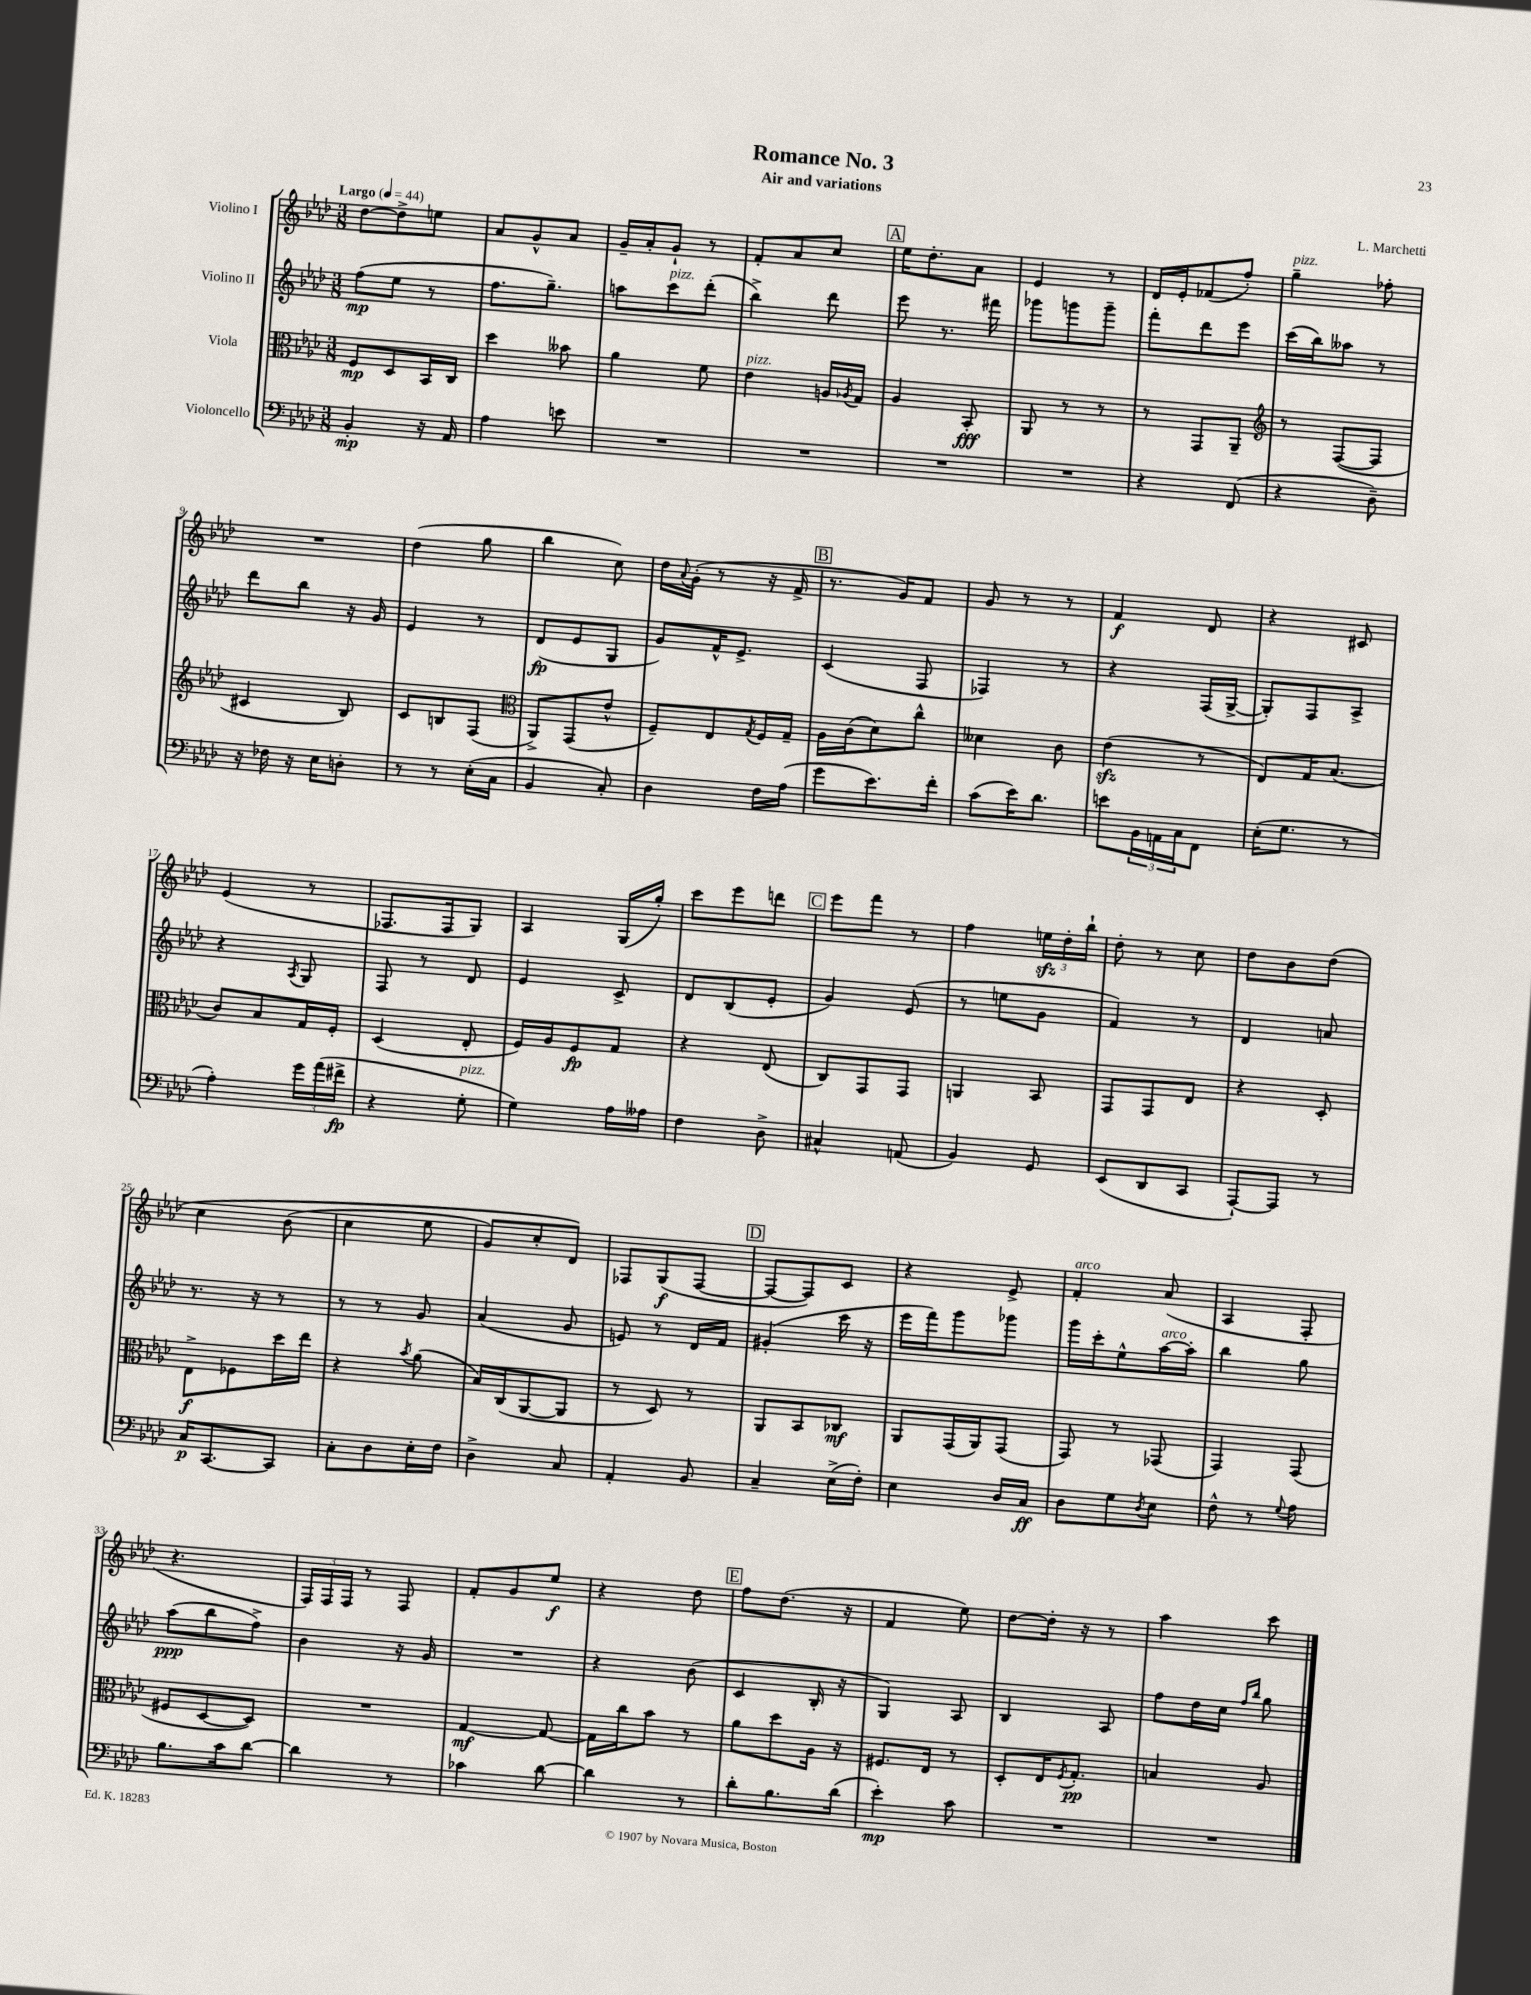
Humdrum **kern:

**kern	**dynam	**kern	**dynam	**kern	**dynam	**kern	**dynam
*part4	*part4	*part3	*part3	*part2	*part2	*part1	*part1
*staff4	*staff4	*staff3	*staff3	*staff2	*staff2	*staff1	*staff1
*I"Violoncello	*	*I"Viola	*	*I"Violino II	*	*I"Violino I	*
*clefF4	*	*clefC3	*	*clefG2	*	*clefG2	*
*k[b-e-a-d-]	*	*k[b-e-a-d-]	*	*k[b-e-a-d-]	*	*k[b-e-a-d-]	*
*M3/8	*	*M3/8	*	*M3/8	*	*M3/8	*
*MM44	*	*MM44	*	*MM44	*	*MM44	*
=1	=1	=1	=1	=1	=1	=1	=1
!	!	!	!	!	!	!LO:TX:a:B:t=Largo	!
4BB-'/	mp	8F/L	mp	(8ff\L	mp	[8dd-\L	.
.	.	8D-/	.	8ee-\J	.	8dd-^\]	.
16r	.	16BB-/L	.	8r	.	8een\J	.
16AA-/	.	16C/JJ	.	.	.	.	.
=2	=2	=2	=2	=2	=2	=2	=2
4A-\	.	4dd-\	.	8.ff\L	.	8a-/L	.
.	.	.	.	.	.	8g^^/	.
.	.	.	.	8.gg~\J)	.	.	.
8en\	.	8b--X\	.	.	.	8a-/J	.
=3	=3	=3	=3	=3	=3	=3	=3
4.r	.	4a-\	.	8aan\L	.	16g~/LL	.
.	.	.	.	.	.	16a-'/J	.
!	!	!	!	!LO:TX:a:i:t=pizz.	!	!	!
.	.	.	.	8ccc\	.	8g`/J	.
.	.	8f\	.	(8ddd-'\J	.	8r	.
=4	=4	=4	=4	=4	=4	=4	=4
!	!	!LO:TX:a:i:t=pizz.	!	!	!	!	!
4.r	.	4e-\	.	4bb-^\)	.	8f'/L	.
.	.	.	.	.	.	8a-/	.
.	.	16An/LL	.	8ddd-\	.	8cc/J	.
.	.	8qA-X/	.	.	.	.	.
.	.	16G/JJ	.	.	.	.	.
!!LO:REH:place=s1:t=A
=5	=5	=5	=5	=5	=5	=5	=5
4.r	.	4A-/	.	8eee-\	.	16ee-\KL	.
.	.	.	.	.	.	8.dd-'\	.
.	.	.	.	8.r	.	.	.
.	.	8BB-'/	fff	.	.	8a-\J	.
.	.	.	.	16fff#X\	.	.	.
=6	=6	=6	=6	=6	=6	=6	=6
4.r	.	8AA-/	.	8ggg-X\L	.	4e-/	.
.	.	8r	.	8gggn\	.	.	.
.	.	8r	.	8ggg~\J	.	8r	.
=7	=7	=7	=7	=7	=7	=7	=7
4r	.	8r	.	8fff'\L	.	16d-/LL	.
.	.	.	.	.	.	16e-'/J	.
.	.	8GG/L	.	8ddd-\	.	(8f-X/	.
(8FF/	.	8AA-~/J	.	8eee-\J	.	8ff'/J)	.
=8	=8	=8	=8	=8	=8	=8	=8
*	*	*clefG2	*	*	*	*	*
!	!	!	!	!	!	!LO:TX:a:i:t=pizz.	!
4r	.	8r	.	(16ccc\LL	.	4gg~\	.
.	.	.	.	16bb-\J)	.	.	.
.	.	([8F/L	.	8aa--X\J	.	.	.
8D-~\)	.	8F/J]	.	8r	.	8ff-X'\	.
!!LO:LB:g=z
=9	=9	=9	=9	=9	=9	=9	=9
16r	.	4c#X/	.	8ddd-\L	.	4.r	.
16F-X\	.	.	.	.	.	.	.
16r	.	.	.	8bb-\J	.	.	.
16E-\KL	.	.	.	.	.	.	.
8Dn'\J	.	8B-/)	.	16r	.	.	.
.	.	.	.	16g/	.	.	.
=10	=10	=10	=10	=10	=10	=10	=10
8r	.	8c/L	.	4e-/	.	(4dd-\	.
8r	.	8Bn/	.	.	.	.	.
(16E-'\LL	.	(8F/J	.	8r	.	8gg\	.
16C\JJ	.	.	.	.	.	.	.
=11	=11	=11	=11	=11	=11	=11	=11
*	*	*clefC3	*	*	*	*	*
4BB-/	.	8AA-^/L)	.	(8d-/L	fp	4bb-\	.
.	.	(8GG/	.	8e-/	.	.	.
8C'/)	.	8e-^^/J	.	8G/J	.	8cc\)	.
=12	=12	=12	=12	=12	=12	=12	=12
4D-\	.	8F~/L)	.	8g/L)	.	16dd-\LL	.
.	.	.	.	.	.	8qqa-/	.
.	.	.	.	.	.	(16g'\JJ	.
.	.	8E-/	.	16f^^/K	.	8r	.
.	.	.	.	8.e-^/J	.	.	.
.	.	8qG/	.	.	.	.	.
16F\LL	.	16F/L	.	.	.	16r	.
(16A-\JJ	.	16G~/JJ	.	.	.	16f^/	.
!!LO:REH:place=s1:t=B
=13	=13	=13	=13	=13	=13	=13	=13
8g\L	.	16A-\LL	.	(4c/	.	8.r	.
.	.	(16c\J	.	.	.	.	.
8.e-\)	.	8d-\)	.	.	.	.	.
.	.	.	.	.	.	16g/KL)	.
.	.	8cc^^\J	.	8F/	.	8f/J	.
16f'\Jk	.	.	.	.	.	.	.
=14	=14	=14	=14	=14	=14	=14	=14
(8c\L	.	4d--X\	.	4F-X/)	.	8g/	.
16e-\K)	.	.	.	.	.	8r	.
8.d-\J	.	.	.	.	.	.	.
.	.	8c\	.	8r	.	8r	.
=15	=15	=15	=15	=15	=15	=15	=15
8en\L	.	(4e-zz\	.	4r	.	4f/	f
24BB-\L	.	.	.	.	.	.	.
24AAn\	.	.	.	.	.	.	.
24C\J	.	.	.	.	.	.	.
8FF\J	.	8r	.	(16F/LL	.	8d-/	.
.	.	.	.	[16G^/JJ	.	.	.
=16	=16	=16	=16	=16	=16	=16	=16
(16E-'\KL	.	8E-/L)	.	8G'/L])	.	4r	.
8.G\J	.	.	.	.	.	.	.
.	.	16G/K	.	8F/	.	.	.
.	.	(8.B-/J	.	.	.	.	.
8r	.	.	.	8A-^/J	.	8c#X/	.
!!LO:LB:g=z
=17	=17	=17	=17	=17	=17	=17	=17
4A-'\)	.	8c/L)	.	4r	.	(4e-/	.
.	.	8B-/	.	.	.	.	.
.	.	.	.	8qA-/	.	.	.
24g\LL	.	16G/L	.	8G/	.	8r	.
(24a-\	.	.	.	.	.	.	.
.	.	16F'/JJ	.	.	.	.	.
24f#X^\JJ	fp	.	.	.	.	.	.
=18	=18	=18	=18	=18	=18	=18	=18
4r	.	(4D-/	.	8F/	.	8.F-X/L	.
.	.	.	.	8r	.	.	.
.	.	.	.	.	.	16F-/k	.
!LO:TX:a:i:t=pizz.	!	!	!	!	!	!	!
8G'\	.	8E-'/	.	8d-/	.	8G/J)	.
=19	=19	=19	=19	=19	=19	=19	=19
4G\)	.	16F/LL)	.	4e-/	.	4A-/	.
.	.	16A-/J	.	.	.	.	.
.	.	8F/	fp	.	.	.	.
16A-\LL	.	8G/J	.	8c^/	.	(16G/LL	.
16A--X\JJ	.	.	.	.	.	16gg'/JJ)	.
=20	=20	=20	=20	=20	=20	=20	=20
4F\	.	4r	.	8d-/L	.	8ccc\L	.
.	.	.	.	(8B-/	.	8eee-\	.
8D-^\	.	(8E-/	.	8e-'/J	.	8dddn\J	.
!!LO:REH:place=s1:t=C
=21	=21	=21	=21	=21	=21	=21	=21
4C#X^^/	.	8C/L)	.	4g/)	.	8eee-\L	.
.	.	8GG/	.	.	.	8fff\J	.
(8AAn/	.	8GG/J	.	(8e-/	.	8r	.
=22	=22	=22	=22	=22	=22	=22	=22
4BB-/)	.	4AAn/	.	8r	.	4ff\	.
.	.	.	.	8een\L	.	.	.
8GG/	.	8BB-/	.	8g\J	.	24eenzz\LL	.
.	.	.	.	.	.	24dd-'\	.
.	.	.	.	.	.	24bb-`\JJ	.
=23	=23	=23	=23	=23	=23	=23	=23
(8EE-/L	.	8GG/L	.	4f/)	.	8dd-'\	.
8DD-/	.	8GG/	.	.	.	8r	.
8CC/J	.	8E-/J	.	8r	.	8cc\	.
=24	=24	=24	=24	=24	=24	=24	=24
[8AAA-`/L)	.	4r	.	4d-/	.	8dd-\L	.
8AAA-/J]	.	.	.	.	.	8b-\	.
8r	.	8D-'/	.	8an/	.	(8dd-\J	.
!!LO:LB:g=z
=25	=25	=25	=25	=25	=25	=25	=25
16C/KL	p	8E-^\L	f	8.r	.	4cc\	.
[8.CC/	.	.	.	.	.	.	.
.	.	8F-X\	.	.	.	.	.
.	.	.	.	16r	.	.	.
8CC/J]	.	16dd-\L	.	8r	.	(8b-\	.
.	.	16ee-\JJ	.	.	.	.	.
=26	=26	=26	=26	=26	=26	=26	=26
8C'\L	.	4r	.	8r	.	4cc\	.
8D-\	.	.	.	8r	.	.	.
.	.	8qb-/	.	.	.	.	.
16E-'\L	.	(8a-\	.	8g/	.	8ee-\	.
16F\JJ	.	.	.	.	.	.	.
=27	=27	=27	=27	=27	=27	=27	=27
4D-^\	.	16B-/LL)	.	(4a-/	.	8g/L)	.
.	.	(16C/J	.	.	.	.	.
.	.	[8AA-/	.	.	.	8cc'/	.
8C/	.	8AA-/J]	.	8g/	.	8d-/J)	.
=28	=28	=28	=28	=28	=28	=28	=28
4AA-'/	.	8r	.	8en/)	.	8F-X/L	.
.	.	8D-/)	.	8r	.	(8G/	f
8BB-/	.	8r	.	16d-/LL	.	[8F-/J	.
.	.	.	.	16f/JJ	.	.	.
!!LO:REH:place=s1:t=D
=29	=29	=29	=29	=29	=29	=29	=29
4C~/	.	8AA-/L	.	(4g#X'/	.	8F-/L_	.
.	.	8BB-/	.	.	.	8F-/])	.
(16E-^\LL	.	8C-X/J	mf	16ccc\	.	8c/J	.
16F'\JJ)	.	.	.	16r	.	.	.
=30	=30	=30	=30	=30	=30	=30	=30
4E-\	.	8AA-/L	.	16eee-\LL	.	4r	.
.	.	.	.	16fff\J)	.	.	.
.	.	(16GG/L	.	8ggg\	.	.	.
.	.	16AA-/J)	.	.	.	.	.
16D-/LL	.	(8GG/J	.	8ggg-X\J	.	8e-^/	.
16C/JJ	ff	.	.	.	.	.	.
=31	=31	=31	=31	=31	=31	=31	=31
!	!	!	!	!	!	!LO:TX:a:i:t=arco	!
8D-\L	.	8GG/)	.	16ggg\LL	.	4f'/	.
.	.	.	.	16ccc'\J	.	.	.
8G\	.	8r	.	8ee-^^\	.	.	.
8qD-/	.	.	.	.	.	.	.
!	!	!	!	!LO:TX:a:i:t=arco	!	!	!
8E-\J	.	(8GG-X/	.	[16aa-\L	.	(8a-/	.
.	.	.	.	16aa-'\JJ]	.	.	.
=32	=32	=32	=32	=32	=32	=32	=32
8F^^\	.	4GG/)	.	4bb-\	.	4A-/	.
8r	.	.	.	.	.	.	.
8qqG/	.	.	.	.	.	.	.
8A-\	.	(8GG/	.	8gg\	.	8F'/	.
!!LO:LB:g=z
=33	=33	=33	=33	=33	=33	=33	=33
8.B-\L	.	8F#X/L	.	(8aa-\L	ppp	4.r	.
.	.	[8D-/	.	8bb-\	.	.	.
16c\k	.	.	.	.	.	.	.
[8d-\J	.	8D-/J])	.	8ff^\J)	.	.	.
=34	=34	=34	=34	=34	=34	=34	=34
4d-\]	.	4.r	.	4b-\	.	24F/LL)	.
.	.	.	.	.	.	24F/	.
.	.	.	.	.	.	24F/JJ	.
.	.	.	.	.	.	8r	.
8r	.	.	.	16r	.	8F/	.
.	.	.	.	16g/	.	.	.
=35	=35	=35	=35	=35	=35	=35	=35
4c-X\	.	[4G/	mf	4.r	.	8f'/L	.
.	.	.	.	.	.	8g/	.
[8d-\	.	8G/_	.	.	.	8ee-/J	f
=36	=36	=36	=36	=36	=36	=36	=36
4d-\]	.	16G\LL]	.	4r	.	4r	.
.	.	16cc\J	.	.	.	.	.
.	.	8b-\J	.	.	.	.	.
8r	.	8r	.	(8b-\	.	8dd-\	.
!!LO:REH:place=s1:t=E
=37	=37	=37	=37	=37	=37	=37	=37
8d-'\L	.	8a-\L	.	4c/	.	8ff\L	.
8.B-\	.	8dd-\	.	.	.	(8.dd-\J	.
.	.	16A-\Jk	.	16B-'/	.	.	.
(16d-\Jk	.	16r	.	16r	.	16r	.
=38	=38	=38	=38	=38	=38	=38	=38
4e-'\)	mp	8.F#X/L	.	4G/)	.	4f/	.
.	.	16E-/Jk	.	.	.	.	.
8c\	.	8r	.	8A-/	.	8ee-\)	.
=39	=39	=39	=39	=39	=39	=39	=39
4.r	.	8D-'/L	.	4B-/	.	[8dd-\L	.
.	.	16E-/K	.	.	.	16dd-'\Jk]	.
.	.	8qF/	.	.	.	.	.
.	.	8.G'/J	pp	.	.	16r	.
.	.	.	.	8A-/	.	8r	.
=40	=40	=40	=40	=40	=40	=40	=40
4.r	.	4Bn/	.	8ff\L	.	4aa-\	.
.	.	.	.	16dd-\L	.	.	.
.	.	.	.	16cc\JJ	.	.	.
.	.	.	.	16qqff/LL	.	.	.
.	.	.	.	16qqbb-/JJ	.	.	.
.	.	8A-/	.	8gg\	.	8ccc\	.
==	==	==	==	==	==	==	==
*-	*-	*-	*-	*-	*-	*-	*-
